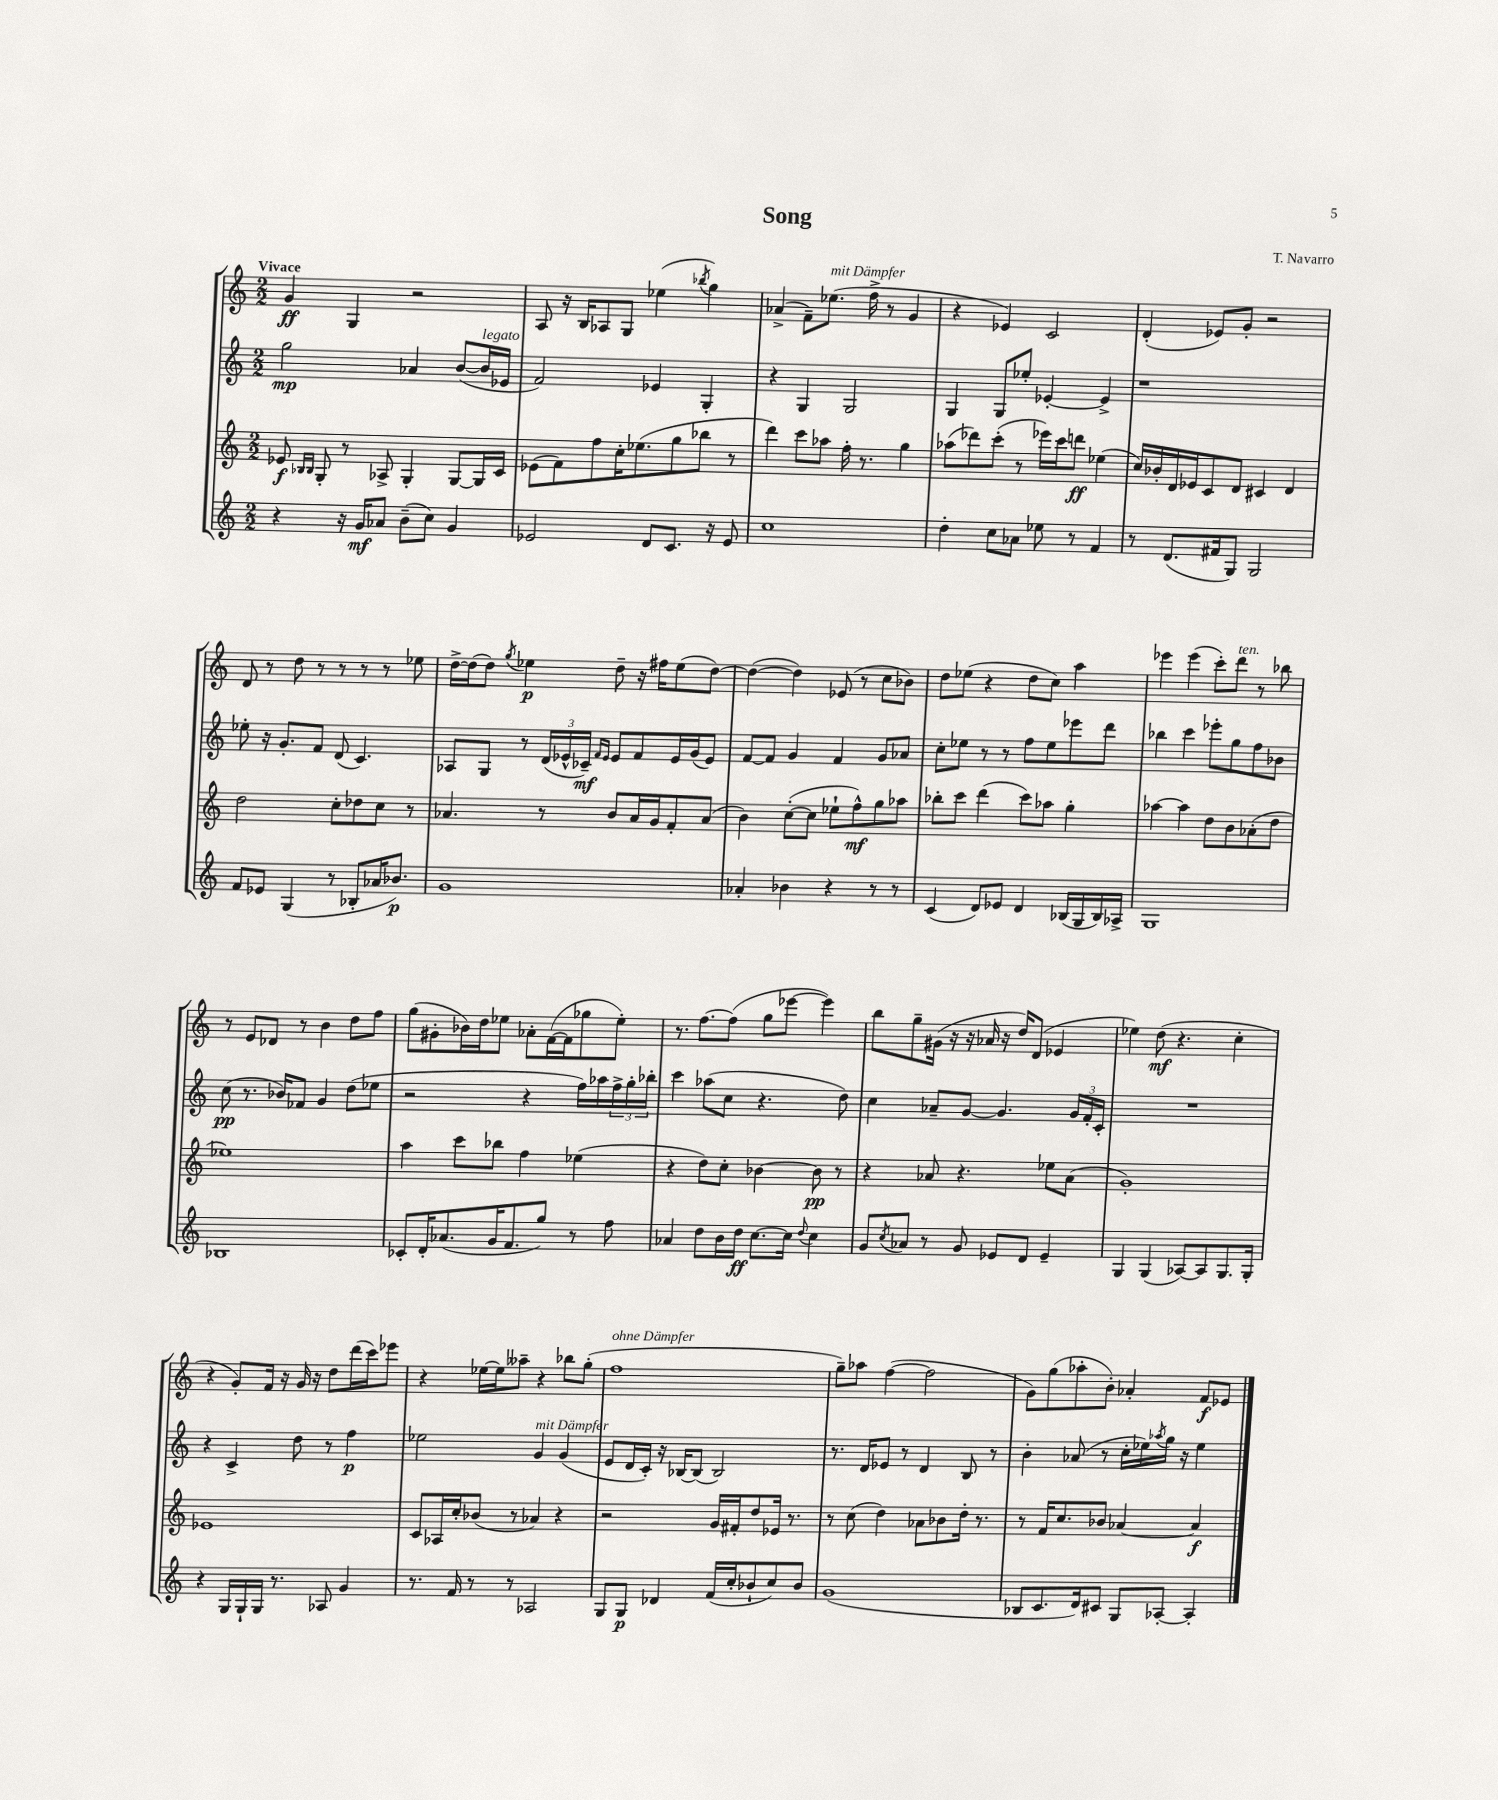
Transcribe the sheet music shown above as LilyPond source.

\header { title = "Song" composer = "T. Navarro" }
<<
\new StaffGroup <<
\new Staff = "s0" {
    \clef treble \key c \major \numericTimeSignature \time 2/2 \tempo "Vivace"
    g'4\ff g4 r2 |
    a8 r16 b16 aes8 g8 ees''4( \acciaccatura { bes''8 } g''4) |
    aes'4->( f'8--) ees''8.^\markup { \italic "mit Dämpfer" }( f''16-> r8 g'4 |
    r4 ees'4) c'2 |
    d'4-.( ees'8) g'8-. r2 |
    d'8 r8 d''8 r8 r8 r8 r8 ees''8 |
    d''16~-> d''16( d''8) \acciaccatura { g''8 } ees''4\p d''8-- r16 fis''16 ees''8( d''8~) |
    d''4~( d''4) ees'8( r8 c''8 bes'8) |
    d''8 ees''8( r4 d''8 c''8) a''4 |
    ees'''4 ees'''4( c'''8-.) d'''8^\markup { \italic "ten." } r8 bes''8 |
    r8 e'8 des'8 r8 b'4 d''8 f''8 |
    g''8( gis'8-. bes'16) d''16 ees''8 aes'8-. f'16~( f'16 ges''8 ees''8-.) |
    r8. f''8.~ f''8( g''8 ees'''8~ ees'''4) |
    b''8 g''8-- gis'16( r16 r16 aes'16 r16 d''16) d'8( ees'4 |
    ees''4) d''8\mf( r4. c''4-. |
    r4 g'8-.) f'16 r16 g'16 r16 d''8 d'''16( c'''16) ees'''8 |
    r4 ees''16~ ees''16 aeses''8-- r4 bes''8 g''8-.( |
    f''1^\markup { \italic "ohne Dämpfer" } |
    g''8--) aes''8 f''4~( f''2 |
    g'8) g''8( aes''8-. b'8-.) aes'4-. f'8\f ees'8 \bar "|." |
}
\new Staff = "s1" {
    \clef treble \key c \major \numericTimeSignature \time 2/2
    g''2\mp aes'4 b'8~( b'16^\markup { \italic "legato" } ees'16 |
    f'2) ees'4 g4-. |
    r4 g4 g2 |
    g4 g8 ees''8-. ees'4~-. ees'4-> |
    r1 |
    ees''8-. r16 g'8.-. f'8 d'8( c'4.) |
    aes8 g8 r8 \tuplet 3/2 { d'16( ees'16-^ ces'16--\mf) } \grace { f'16 ees'16 } ees'8 f'8 ees'16 g'16( ees'8) |
    f'8~ f'8 g'4 f'4 g'8 aes'8 |
    c''8-. ees''8 r8 r8 f''8 ees''8 ees'''8 d'''8 |
    bes''4 c'''4 ees'''8-. g''8 f''8 bes'8 |
    c''8\pp( r8. bes'16) fes'8 g'4 d''8( ees''8 |
    r2 r4 f''16) aes''16 \tuplet 3/2 { f''16-> g''16-. bes''16-. } |
    c'''4 aes''8( c''8 r4. d''8) |
    c''4 aes'8-- g'8~ g'4. \tuplet 3/2 { g'16 f'16-. c'16-. } |
    R1 |
    r4 c'4-> d''8 r8 f''4\p |
    ees''2 g'4^\markup { \italic "mit Dämpfer" } g'4( |
    e'8 d'16 c'16-.) r16 bes16~ bes8( bes2) |
    r8. d'16 ees'8 r8 d'4 b8 r8 |
    b'4-. aes'8( r8 c''16-. ees''16) \acciaccatura { aes''8 } g''16 r16 ees''4 \bar "|." |
}
\new Staff = "s2" {
    \clef treble \key c \major \numericTimeSignature \time 2/2
    ees'8\f \grace { bes16 bes16 } g8-. r8 aes8-> g4-. g8~ g16 c'16 |
    ees'8( f'8) f''8 c''16-. ees''8.( g''8 bes''8 r8 |
    d'''4) c'''8 aes''8 f''16-. r8. g''4 |
    aes''8( des'''8) c'''8-.( r8 ees'''16) c'''16 d'''8\ff ees''4( |
    c''16) bes'16-. d'16 ees'16 c'8 d'8 cis'4 d'4 |
    d''2 c''8-. des''8 c''8 r8 |
    aes'4. r8 b'8 aes'16 g'16 f'8-. aes'8( |
    b'4) c''8~-.( c''8 ees''8-! f''8-^\mf) g''8 aes''8 |
    bes''8-. c'''8 d'''4( c'''8) aes''8 g''4-. |
    aes''4~ aes''4 d''8 b'8 aes'8-.( d''8 |
    ees''1) |
    a''4 c'''8 bes''8 f''4 ees''4( |
    r4 d''8) c''8-. bes'4~ bes'8\pp r8 |
    r4 aes'8 r4. ees''8 aes'8( |
    g'1-.) |
    ees'1 |
    c'8 aes16 c''16-. bes'8( r8 aes'4) r4 |
    r2 g'16 fis'16-. d''8 ees'16 r8. |
    r8 c''8( d''4) aes'8 bes'8 d''16-. r8. |
    r8 f'16 c''8. bes'8 aes'4~ aes'4\f \bar "|." |
}
\new Staff = "s3" {
    \clef treble \key c \major \numericTimeSignature \time 2/2
    r4 r16 g'16\mf aes'8 b'8--( c''8) g'4 |
    ees'2 d'8 c'8. r16 ees'8 |
    c''1 |
    d''4-. c''8 aes'8 ees''8 r8 f'4 |
    r8 d'8.( fis'16 g8) g2 |
    f'8 ees'8 g4( r8 bes8-. aes'16 bes'8.\p) |
    g'1 |
    aes'4-. bes'4 r4 r8 r8 |
    c'4( d'8) ees'8 d'4 bes16( g16 bes16) aes16-> |
    g1 |
    bes1 |
    ces'8-. d'16-. aes'8.( g'16 f'8. g''8) r8 f''8 |
    aes'4 d''8 b'16 d''16\ff c''8.~ c''16 \appoggiatura { d''8 } c''4 |
    g'8 \acciaccatura { c''8 } aes'8 r8 g'8 ees'8 d'8 ees'4-- |
    g4 g4( aes8~) aes8 g8. g16-. |
    r4 g16 g16-! g16 r8. aes8 g'4 |
    r8. f'16 r8 r8 aes2 |
    g8 g8\p des'4 f'16( c''16-. bes'8-! c''8) bes'8 |
    g'1( |
    bes8 c'8. d'16) cis'8 g8 aes8~-. aes4-. \bar "|." |
}
>>
>>
\layout { \context { \Score \remove "Bar_number_engraver" } }
